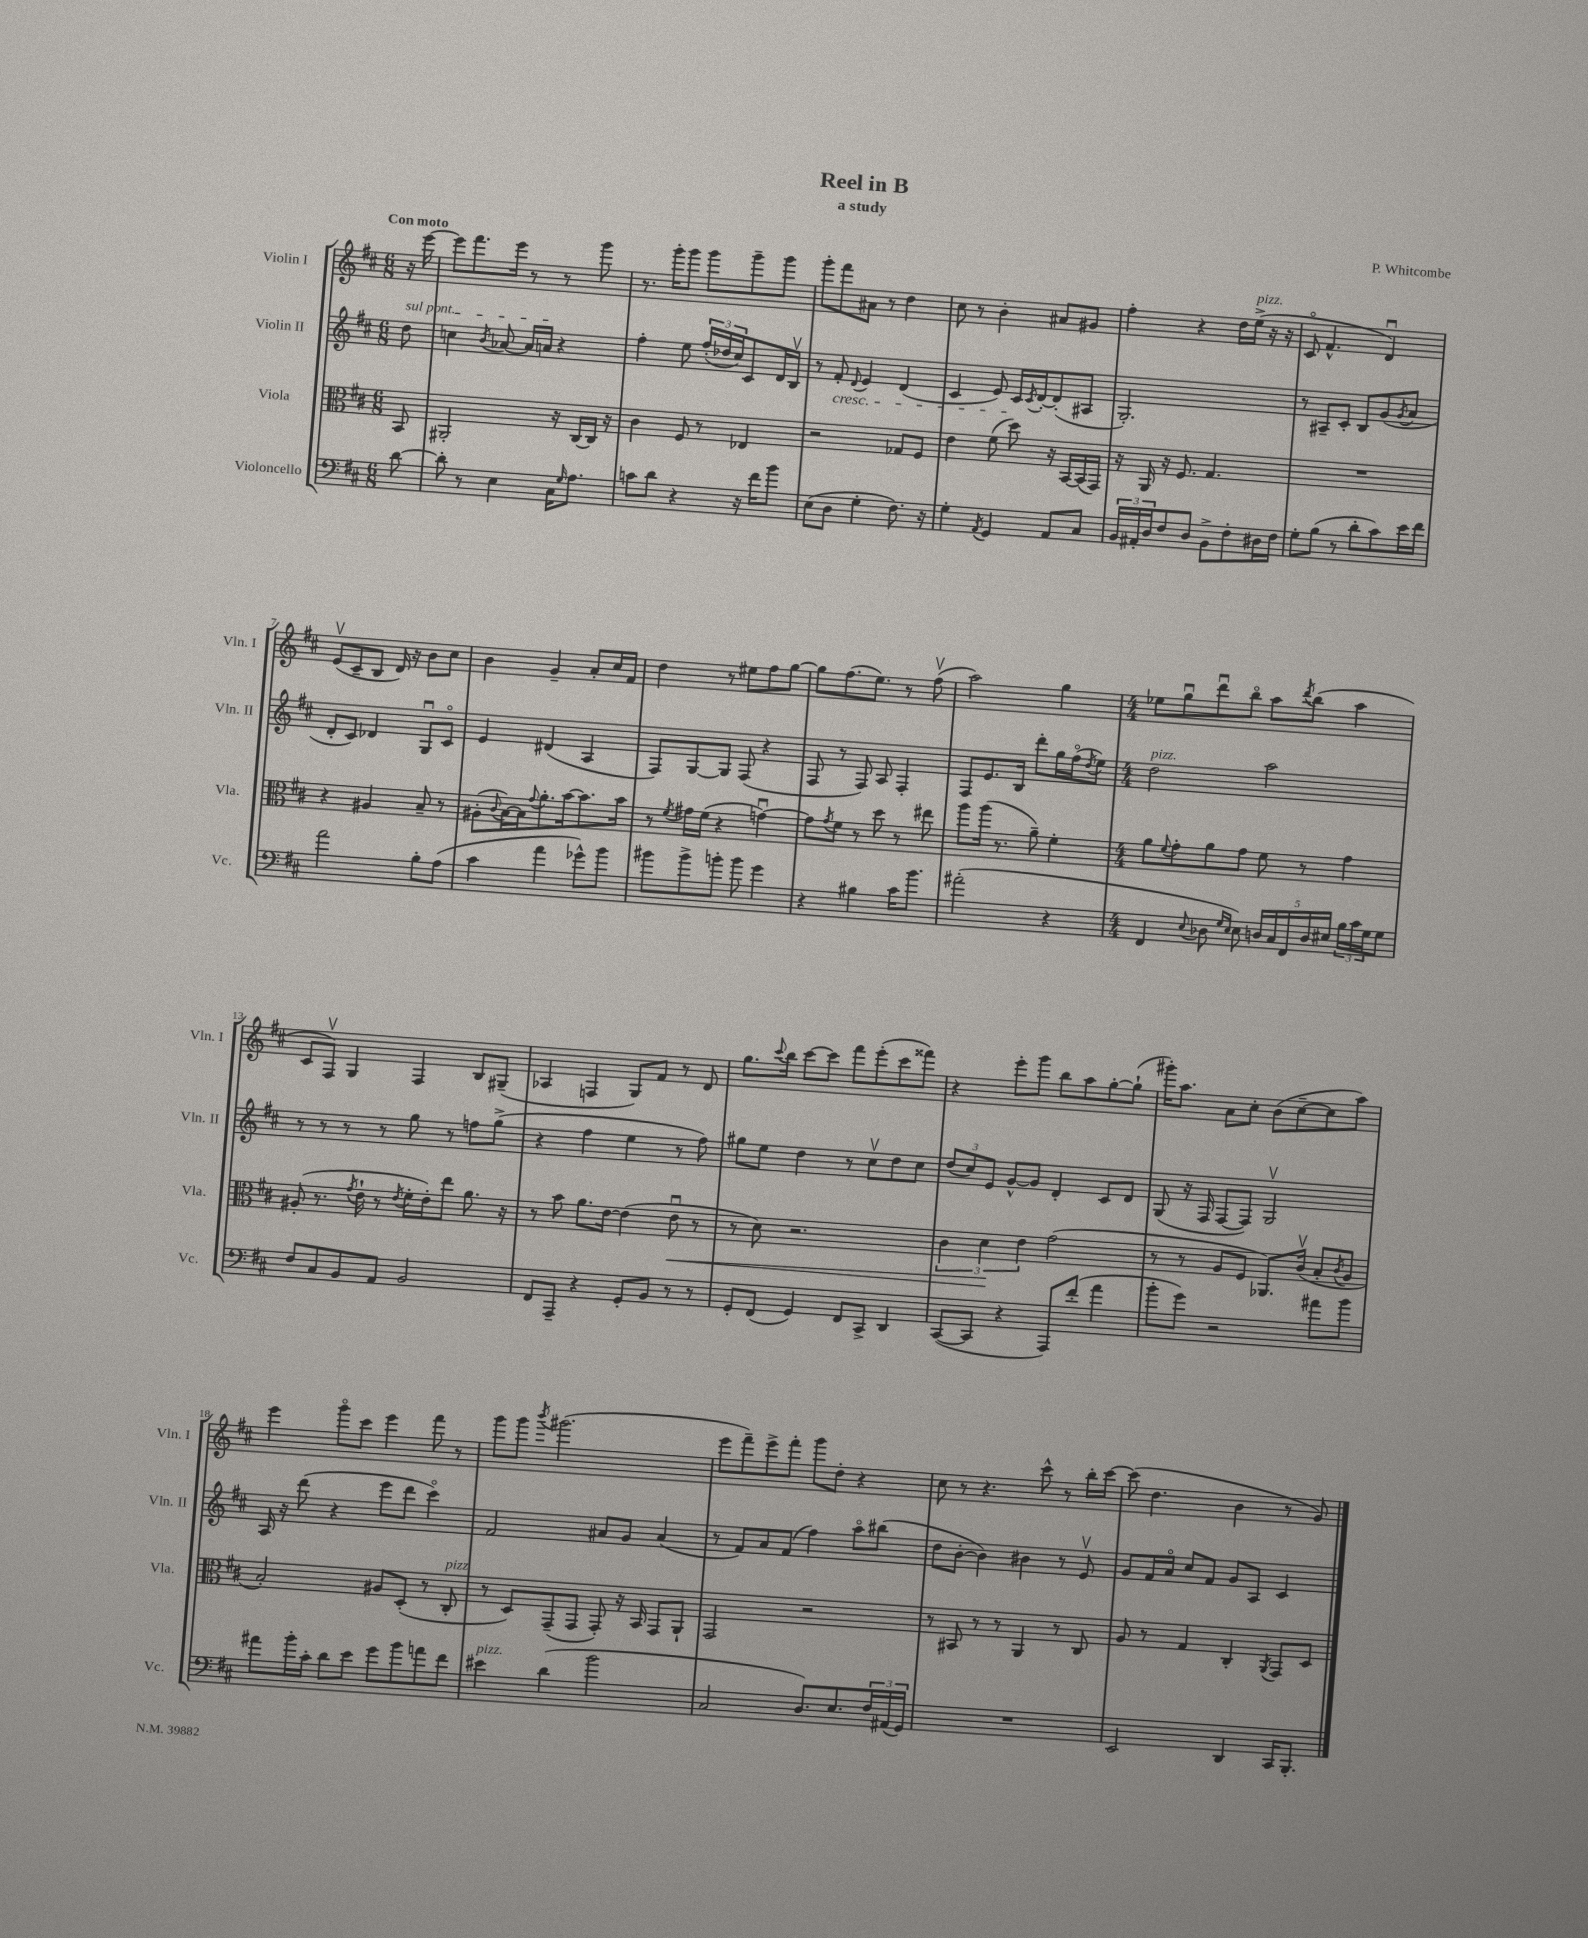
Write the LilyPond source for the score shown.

\header { title = "Reel in B" composer = "P. Whitcombe" subtitle = "a study" }
<<
\new StaffGroup <<
\new Staff = "s0" \with { instrumentName = "Violin I" shortInstrumentName = "Vln. I" } {
    \clef treble \key d \major \numericTimeSignature \time 6/8 \partial 8 \tempo "Con moto"
    r16 e'''16~ |
    e'''8 fis'''8. e'''16 r8 r8 g'''8 |
    r8. g'''16-. g'''8 g'''8 g'''8-- g'''8 |
    g'''8-. fis'''8 ais'8 r8 d''4 |
    cis''8 r8 b'4-. ais'8 gis'8 |
    fis''4-. r4 d''16 e''16->^\markup { \italic "pizz." }( r16 r16 |
    cis'8\flageolet fis'4.-^ d'4\downbow) |
    e'8\upbow( cis'8-- b8 d'16) r16 b'8 cis''8 |
    b'4 g'4-- a'8-. cis''16 fis'16 |
    d''4 r8 eis''8 fis''8 g''8~ |
    g''8 fis''8.( e''8.) r8 fis''8\upbow( |
    a''2) g''4 |
    \numericTimeSignature \time 4/4 ees''8 g''8\downbow d'''8\downbow b''8\flageolet a''8 \acciaccatura { d'''8 } b''8( a''4 |
    cis'8 fis8\upbow) g4 fis4 b8 gis8--( |
    aes4 f4 g8) fis'8 r8 d'8 |
    g''8. \appoggiatura { cis'''8 } b''16 cis'''8~ cis'''8 fis'''8 e'''8-.( cis'''8 fisis'''8) |
    r4 e'''8-. g'''8 b''8 a''8 g''8~-. g''8-!( |
    gis'''16-.) a''8. a'8 cis''8-. b'8( cis''8~-- cis''8 a''8) |
    e'''4 g'''8\flageolet cis'''8 e'''4 fis'''8 r8 |
    g'''8 g'''8 \acciaccatura { b'''8 } gis'''2.( |
    e'''8 fis'''8--) e'''8-> fis'''8-. g'''8 d''8-. r4 |
    cis''8 r8 r4. cis'''8-^ r8 b''16-. cis'''16~ |
    cis'''8( d''4. b'4 r8 g'8) \bar "|." |
}
\new Staff = "s1" \with { instrumentName = "Violin II" shortInstrumentName = "Vln. II" } {
    \clef treble \key d \major \numericTimeSignature \time 6/8 \partial 8
    \once \override TextSpanner.bound-details.left.text = \markup { \italic "sul pont." } d''8\startTextSpan |
    c''4 \acciaccatura { b'8 } aes'8~ aes'16 a'16\stopTextSpan r4 |
    fis''4-. e''8 \tuplet 3/2 { fis''16-.( des''16 cis''16) } cis'8 d'16 b16\upbow |
    r8 fis'8-.\cresc \appoggiatura { d'8 } e'4 d'4( |
    cis'4 e'8) cis'16\! \acciaccatura { cis'8 } d'16~-. d'8-.( ais8 |
    g2.-.) |
    r8 ais8-- cis'8-. b8 g'8( \acciaccatura { g'8 } a'8 |
    d'8-. cis'8) des'4 g8\downbow cis'8\flageolet |
    e'4 dis'4( a4 |
    fis8) g8~ g8 fis8( r4 |
    fis8 r8 fis8) a8 fis4-. |
    fis8 e'8. b16 d'''8-. g''16 fis''16\flageolet( \acciaccatura { d''8 } e''8) |
    \numericTimeSignature \time 4/4 d''2^\markup { \italic "pizz." } a''2 |
    r8 r8 r8 r8 g''8 r8 f''8 g''8->( |
    r4 fis''4 e''4 r8 fis''8) |
    gis''8 e''8 d''4 r8 cis''8\upbow d''8 cis''8 |
    \tuplet 3/2 { d''8( cis''8) e'8 } g'8~-^ g'8 d'4-. cis'8 d'8 |
    g8( r16 fis16 fis8~ fis8) g2\upbow |
    a16 r16 d'''8( r4 e'''8 d'''8 cis'''4\flageolet) |
    fis'2 ais'8 g'8 ais'4( |
    r8 fis'8) a'8 fis'8( fis''4) a''8\flageolet bis''8( |
    d''8 b'8~-. b'4) bis'4 r8 e'8\upbow |
    g'8 fis'16 a'16\flageolet cis''8 fis'8 g'8 a8 cis'4 \bar "|." |
}
\new Staff = "s2" \with { instrumentName = "Viola" shortInstrumentName = "Vla." } {
    \clef alto \key d \major \numericTimeSignature \time 6/8 \partial 8
    b,8 |
    ais,2-. r16 cis16~ cis16 r16 |
    cis'4 fis8 r8 ees4 |
    r2 ges8 fis8 |
    e'4 fis'8( d''8) r16 b,16~ b,16( g,16) |
    r16 a,16 r16 fis8. g4. |
    R2. |
    r4 ais4 b8-- r8 |
    ais8-.( \appoggiatura { cis'8 } b16~) b16 \appoggiatura { g'8 } a'8.-. b'16~ b'8. b'16 |
    r8 \acciaccatura { fis'8 } gis'16 fis'16( r4 g'4~\downbow) |
    g'8 \acciaccatura { g'8 } fis'8 r8 d''8 r8 eis''8 |
    a''8 a''16( r8. a'8--) fis'4-. |
    \numericTimeSignature \time 4/4 a'8 \appoggiatura { fis'8 } g'8-. a'8 g'8 fis'8 r8 g'4 |
    ais8-.( r8. \acciaccatura { g'8 } e'16-! r8 \acciaccatura { e'8 } fis'16-. e'16-.) e''8 a'8. r16 |
    r8 b'8 a'8. e'16~ e'4( e'8\downbow\< r8 |
    r8 d'8) r2. |
    \tuplet 3/2 { cis'4 d'4\! e'4 } g'2( |
    r8 r8 a8 fis8 aes,8.) cis'16\upbow( b8-. \acciaccatura { cis'8 } a8 |
    b2-.) ais8 d8-.( r8 cis8-.^\markup { \italic "pizz." } |
    r8 d8) g,8--( g,8 g,8-.) r16 b,16 g,8 a,8-! |
    g,2 r2 |
    r8 bis,8 r8 r8 a,4 r8 cis8 |
    a8 r8 g4 cis4-. \acciaccatura { a,8 } g,8 d8 \bar "|." |
}
\new Staff = "s3" \with { instrumentName = "Violoncello" shortInstrumentName = "Vc." } {
    \clef bass \key d \major \numericTimeSignature \time 6/8 \partial 8
    d'8~ |
    d'8-. r8 e4 cis16 \grace { g16 } a8. |
    c'8 d'8 r4 r16 fis'16 b'8 |
    e8( d8 g4-. fis8.) r16 |
    g4-. \acciaccatura { a,8 } g,4 a,8 cis8 |
    \tuplet 3/2 { b,16 ais,16-. d16 } fis8 d8 b,8-> fis8-. dis16 fis16 |
    g8-. b8( r8 d'8-. cis'8) e'16 fis'16 |
    a'2 b8-. a8( |
    cis'4 a'4 ges'8-^) b'8 |
    bis'8 bis'8-> b'8-. b'8 g'4 |
    r4 bis4 cis'16 b'8. |
    ais'2-.( r4 |
    \numericTimeSignature \time 4/4 fis,4 \appoggiatura { e8 } des8 \grace { g16 e16 } e8) \tuplet 5/4 { d16 cis16 fis,16 d16 eis16 } \tuplet 3/2 { b16 cis'16 g16 } g8 |
    fis8 cis8 b,8 a,8 b,2 |
    fis,8 a,,8-- r4 g,8-. b,8 r8 r8 |
    g,8-. fis,8( g,4) fis,8 cis,8-> d,4 |
    cis,8~( cis,8 r4 a,,8) fis'8-.( a'4 |
    b'8-. g'8) r2 ais'8 b'8 |
    ais'8 b'16-. cis'16-. d'8 e'8 g'8 b'8 a'8 fis'8 |
    eis'4^\markup { \italic "pizz." } d'4( b'2 |
    cis2 d8.) e8. \tuplet 3/2 { fis16 ais,16( g,16) } |
    R1 |
    e,2 d,4 cis,16 b,,8.-. \bar "|." |
}
>>
>>
